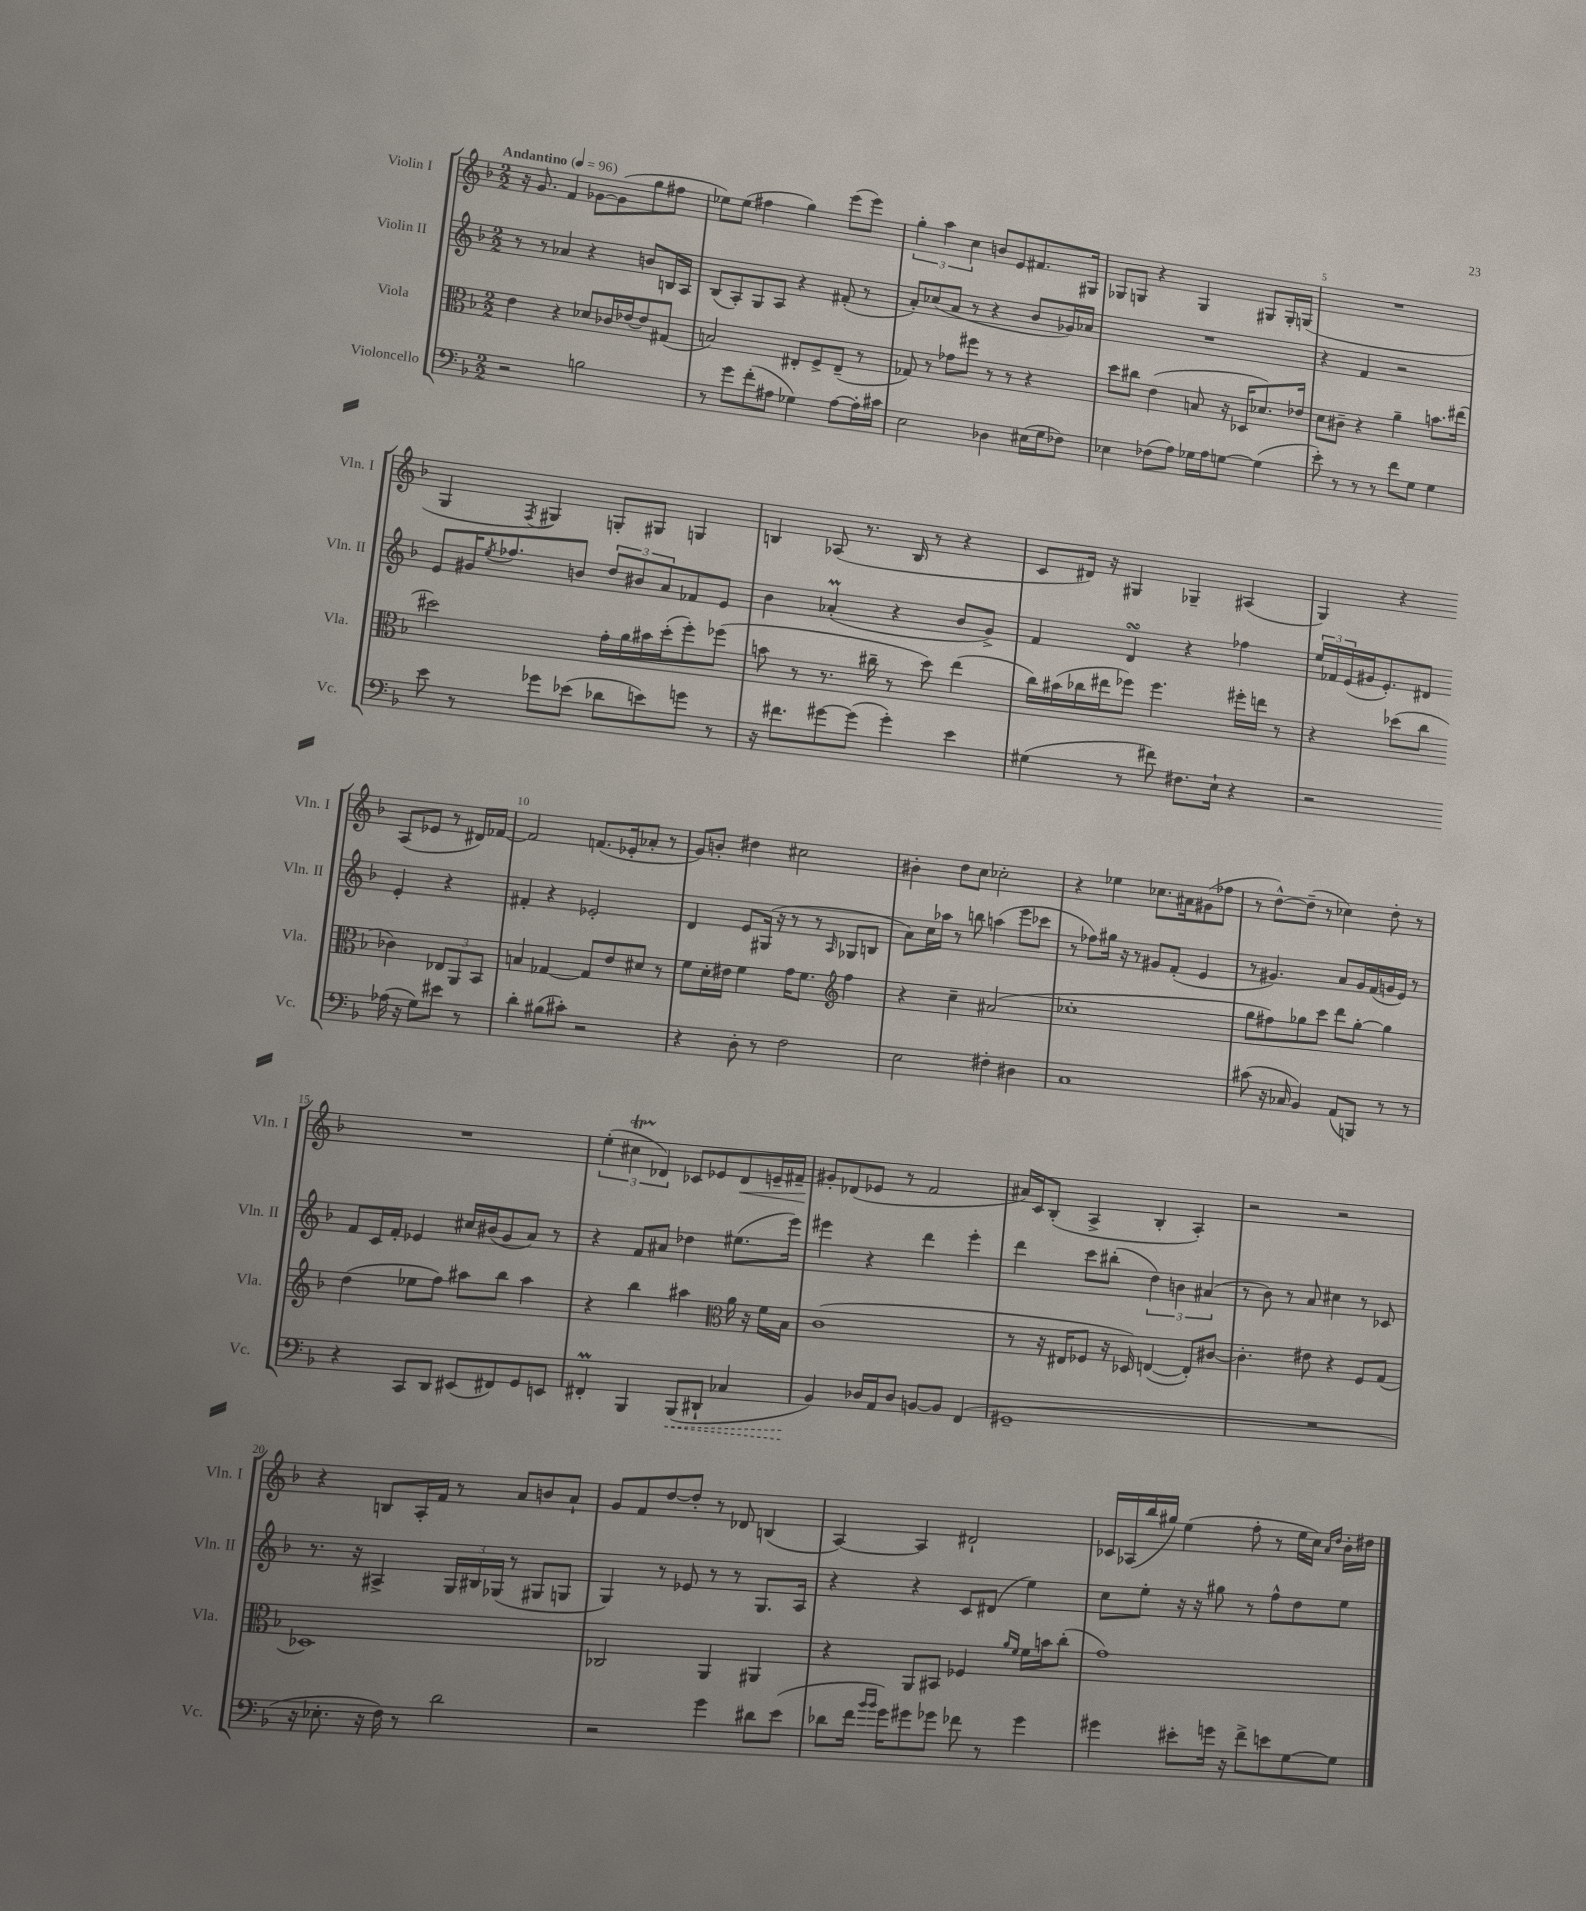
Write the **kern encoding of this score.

**kern	**dynam	**kern	**kern	**kern	**dynam
*part4	*part4	*part3	*part2	*part1	*part1
*staff4	*staff4	*staff3	*staff2	*staff1	*staff1
*I"Violoncello	*	*I"Viola	*I"Violin II	*I"Violin I	*
*I'Vc.	*	*I'Vla.	*I'Vln. II	*I'Vln. I	*
*clefF4	*	*clefC3	*clefG2	*clefG2	*
*k[b-]	*	*k[b-]	*k[b-]	*k[b-]	*
*M2/2	*	*M2/2	*M2/2	*M2/2	*
*MM96	*	*MM96	*MM96	*MM96	*
=1	=1	=1	=1	=1	=1
!	!	!	!	!LO:TX:a:B:t=Andantino	!
2r	.	4e\	8r	16r	.
.	.	.	.	8.g/	.
.	.	.	8r	.	.
.	.	4r	4a-X/	4f/	.
2Bn\	.	8d-X/L	4r	[8g-X\L	.
.	.	16c-X/L	.	(8g-\]	.
.	.	[16e-X/J	.	.	.
.	.	8e-/]	8bn/L	8gg\	.
.	.	(8G#X/J	16Bn/L	8ff#X\J	.
.	.	.	16A/JJ	.	.
=2	=2	=2	=2	=2	=2
8r	.	2Bn/)	(8B-/L	8ee-X\L)	.
8g\L	.	.	8A'/)	(8ee-\J	.
(8f'\	.	.	8G/	4ff#X\	.
8A#X\J	.	.	8A/J	.	.
4G-X\)	.	8E#X'/L	4r	4gg\)	.
.	.	8F^/	.	.	.
[8A#\L	.	(8E#~/J	(8f#X'/	(8eee\L	.
16A#'\L]	.	8r	8r	8eee\J)	.
16c#X\JJ	.	.	.	.	.
=3	=3	=3	=3	=3	=3
2E\	.	8G-X/)	8a'/L)	6gg'\	.
.	.	8r	(8cc-X/	.	.
.	.	.	.	6aa\	.
.	.	8g-X\L	8a/J	.	.
.	.	.	.	6cc\	.
.	.	8ff#X\J	8r	.	.
4D-X\	.	8r	4r	8bn/L	.
.	.	8r	.	8e/	.
(16E#X\LL	.	4r	8b-/L	8.f#X/	.
16G\J	.	.	.	.	.
8F-X\J)	.	.	16g-X/L)	.	.
.	.	.	16a-X/JJ	16G#X/Jk	.
=4	=4	=4	=4	=4	=4
4E-X\	.	8dd\L	1r	8G-X/L	.
.	.	8cc#X\J	.	8Gn/J	.
(8F-X\L	.	(4e\	.	4r	.
8A\J)	.	.	.	.	.
16G-X\LL	.	8Bn/	.	4G/	.
16A\J	.	.	.	.	.
[8Gn\J	.	16r	.	.	.
.	.	16D-X/KL	.	.	.
(4G\]	.	8.d-X/)	.	8G#X/L	.
.	.	.	.	16G#'/L	.
.	.	16e-X/Jk	.	(16Gn/JJ	.
=5	=5	=5	=5	=5	=5
8e'\)	.	8d\L	4r	1r	.
8r	.	8c#X~\J	.	.	.
8r	.	4r	4f/	.	.
8r	.	.	.	.	.
8f\L	.	4a~\	2r	.	.
8G\J	.	.	.	.	.
4G\	.	8.bn\L	.	.	.
.	.	(16ee#X\Jk	.	.	.
!!LO:LB:g=z
=6	=6	=6	=6	=6	=6
8e\	.	2dd#X\)	8e/L	4G/	.
8r	.	.	16g#X/K	.	.
.	.	.	8qee/	.	.
.	.	.	8.ff-X/	.	.
.	.	.	.	8qF/	.
8g-X\L	.	.	.	4G#X/)	.
(8e-X\J	.	.	8bn/J	.	.
8d-X\L	.	16g'\LL	12dd/L	8Gn'/L	.
.	.	16a\	.	.	.
.	.	.	12b#X/	.	.
8en\)	.	16b#X\	.	8G#X/J	.
.	.	.	12a/	.	.
.	.	(16dd#'\J	.	.	.
8gn\J	.	8ff'\)	8f-X/	4Gn/	.
8r	.	(8ff-X\J	8e/J	.	.
=7	=7	=7	=7	=7	=7
16r	.	8bn\	4b-\	4Bn/	.
8.f#X\L	.	.	.	.	.
.	.	8r	.	.	.
[8g#X\	.	8.r	(4a-XM'/	(8A-X/	.
(8g#\J]	.	.	.	8.r	.
.	.	16cc#X~\	.	.	.
4g#'\)	.	8r	4r	.	.
.	.	.	.	16B/	.
.	.	8dd\)	.	8r	.
4e\	.	(4ee\	8b-/L	4r	.
.	.	.	8g^/J)	.	.
=8	=8	=8	=8	=8	=8
(4G#X\	.	16cc\LL)	4f/	8c/L	.
.	.	(16b#X\	.	.	.
.	.	16cc-X\	.	16d#X/Jk)	.
.	.	16ee#X\J	.	16r	.
8r	.	8ff-X\J)	4dsSSS/	4G#X/	.
8f#X\)	.	4.ff-\	.	.	.
8.F#X\L	.	.	4r	4G-X~/	.
16E`\Jk	.	.	.	.	.
4r	.	16ff#X'\LL	4ff-X\	(4A#X/	.
.	.	16een\JJ	.	.	.
.	.	8r	.	.	.
=9	=9	=9	=9	=9	=9
2r	.	4r	24ee/LL	4G/)	.
.	.	.	24f-X/	.	.
.	.	.	(24e/	.	.
.	.	.	16g#X/J	.	.
.	.	.	8.e'/)	.	.
.	.	(8dd-X\L	.	4r	.
.	.	8cc\J	8d#X/J	.	.
(16A-X\	.	4c-X\)	4e'/	(8A/L	.
16r	.	.	.	.	.
8G\L)	.	.	.	8e-X/J	.
8e#X\J	.	12E-X/L	4r	8r	.
.	.	12AA/	.	.	.
8r	.	.	.	16d#X/LL)	.
.	.	12BB-/J	.	.	.
.	.	.	.	[16f-X/JJ	.
!!LO:LB:g=z
=10	=10	=10	=10	=10	=10
4d'\	.	4Bn/	4f#X'/	2f-X/]	.
(8B#X\L	.	[4G-X/	4r	.	.
8c#X'\J)	.	.	.	.	.
2r	.	8G-/L]	2e-X'/	(8.fn/L	.
.	.	8e/	.	.	.
.	.	.	.	16e-X'/k	.
.	.	8d#X/J	.	8a-X'/J	.
.	.	8r	.	8r	.
=11	=11	=11	=11	=11	=11
4r	.	8f\L	4d/	8g/L)	.
.	.	16d'\L	.	8bn'/J	.
.	.	16e#X\JJ	.	.	.
8D'\	.	4f\	8e/L	4dd#X\	.
8r	.	.	(16G#X/Jk	.	.
.	.	.	16r	.	.
2F\	.	16g\KL	8r	2cc#X\	.
.	.	8.f\J	.	.	.
.	.	.	8r	.	.
*	*	*clefG2	*	*	*
.	.	.	16qqA/	.	.
.	.	4ff\	8G-X/L	.	.
.	.	.	8Bn/J	.	.
=12	=12	=12	=12	=12	=12
2E\	.	4r	8a\L)	4b#X'\	.
.	.	.	16cc\L	.	.
.	.	.	16aa-X\JJ	.	.
.	.	4cc~\	8r	8dd\L	.
.	.	.	8bbn\	8cc\J	.
4F#X'\	.	(2a#X/	(4aan\	2cc-X'\	.
4D#X\	.	.	8eee\L	.	.
.	.	.	8ccc-X\J	.	.
=13	=13	=13	=13	=13	=13
1C	.	1cc-X'	8r	4r	.
.	.	.	8ff-X\L)	.	.
.	.	.	16gg#X\Jk	4ee-X\	.
.	.	.	16r	.	.
.	.	.	8r	.	.
.	.	.	8g#X/L	8.cc-X\L	.
.	.	.	(8f'/J	.	.
.	.	.	.	16a#X\k	.
.	.	.	4e/	(8g#X\	.
.	.	.	.	8ff-X\J	.
=14	=14	=14	=14	=14	=14
(8c#X\	.	8gg\L	8r	8r	.
16r	.	8ff#X\)	4.g#X/)	[8dd^^\L)	.
16C-X/	.	.	.	.	.
4BB-/)	.	8gg-X\	.	(8dd~\J]	.
.	.	8ccc\J	.	8r	.
(8AA/L	.	8ddd\L	8a/L	4cc-X\)	.
8BBBn/J)	.	[8gg-'\J	16g#/L	.	.
.	.	.	(16f/	.	.
8r	.	4gg-\]	16gn/	8dd'\	.
.	.	.	16e/JJ)	.	.
8r	.	.	8r	8r	.
!!LO:LB:g=z
=15	=15	=15	=15	=15	=15
4r	.	(4dd\	8f/L	1r	.
.	.	.	16c/L	.	.
.	.	.	16f'/JJ	.	.
8CC/L	.	8ee-X\L	4e-X/	.	.
8DD/J	.	8ff\J)	.	.	.
(8EE#X/L	.	8aa#X\L	16cc#X/LL	.	.
.	.	.	(16b#X/J	.	.
8FF#X/)	.	8bb-\J	8g/	.	.
8GG/	.	4aa#\	8a/J)	.	.
8EEn/J	.	.	8r	.	.
=16	=16	=16	=16	=16	=16
4FF#Xm'/	.	4r	4r	(6ee'\	.
.	.	.	.	6cc#Xt\	.
4BBB-/	.	4bb-\	8f/L	.	.
.	.	.	.	6d-X/)	.
.	.	.	8a#X/J	.	.
!	!LO:HP:b	!	!	!	!
(8BBB-/L	<	4aa#X\	4dd-X\	8c-X/L	.
8DD#X`/J	.	.	.	8e-X/	.
*	*	*clefC3	*	*	*
!	!	!	!	!	!LO:HP:b
4C-X/	.	16a\	(8.ee#X\L	8d-/	<
.	.	16r	.	.	.
.	.	16f\LL	.	16en~/L	.
.	.	16B-\JJ	16eee\Jk)	16f#X~/JJ	.
=17	=17	=17	=17	=17	=17
4BB-/)	.	(1c	4eee#X\	8g#X'/L	.
.	.	.	.	(8d-X/	[
16D-X/LL	[	.	4r	8e-X/J	.
16AA/J	.	.	.	.	.
8D-/J	.	.	.	8r	.
[8BBn/L	.	.	4ddd\	2f/	.
8BB/J]	.	.	.	.	.
(4FF/	.	.	4eee#'\	.	.
=18	=18	=18	=18	=18	=18
1GG#X~	.	8r	4ddd\	16a#X/LL)	.
.	.	.	.	16c/J	.
.	.	16r	.	(8B-'/J	.
.	.	16E#X/KL	.	.	.
.	.	8F-X/J	8ccc\L	4A^/	.
.	.	16r	(8bb#X'\J	.	.
.	.	16D-X/)	.	.	.
.	.	([4En/	6dd\)	4B-'/	.
.	.	.	6bn\	.	.
.	.	8E'/L])	.	4A'/)	.
.	.	.	(6a#X/	.	.
.	.	[8c#X/J	.	.	.
=19	=19	=19	=19	=19	=19
1r	.	4.c#'\]	8r	2r	.
.	.	.	8b-\)	.	.
.	.	.	8r	.	.
.	.	8e#X\	8a/	.	.
.	.	4r	4cc#X\	2r	.
.	.	8F/L	8r	.	.
.	.	(8G/J	8c-X/	.	.
!!LO:LB:g=z
=20	=20	=20	=20	=20	=20
16r	.	1D-X)	8.r	4r	.
8.E-X'\	.	.	.	.	.
.	.	.	16r	.	.
16r	.	.	4A#X^/	8Bn/L	.
16F\)	.	.	.	.	.
8r	.	.	.	16A'/L	.
.	.	.	.	16f/JJ	.
2d\	.	.	24G/LL	8r	.
.	.	.	24B#X/	.	.
.	.	.	(24G-X/JJ	.	.
.	.	.	8r	8a/L	.
.	.	.	8G#X/L	8bn/	.
.	.	.	8Gn/J	8a`/J	.
=21	=21	=21	=21	=21	=21
2r	.	2C-X/	4G/)	8g/L	.
.	.	.	.	8f/	.
.	.	.	8r	[8dd/	.
.	.	.	8e-X/	8dd'/J]	.
4g\	.	4AA/	8r	8r	.
.	.	.	8r	8d-X/	.
8d#X\L	.	4AA#X/	8.G/L	(4Bn/	.
(8e\J	.	.	.	.	.
.	.	.	16A/Jk	.	.
=22	=22	=22	=22	=22	=22
8d-X\L	.	4r	4r	[4A/)	.
16f\Jk	.	.	.	.	.
16qqb-/LL	.	.	.	.	.
16qqb-/JJ	.	.	.	.	.
16g\KL)	.	.	.	.	.
8g#X\	.	8AA/L	4r	4A/]	.
8g-X\J	.	8BB#X/J	.	.	.
8f-X\	.	4F-X/	8c/L	2d#X`/	.
8r	.	.	(8d#X/J	.	.
.	.	16qqa/LL	.	.	.
.	.	16qqf/JJ	.	.	.
4g-\	.	16f\LL	4ee\)	.	.
.	.	16bn\J	.	.	.
.	.	(8cc'\J	.	.	.
=23	=23	=23	=23	=23	=23
4g#X\	.	1g)	8cc\L	16c-X/LL	.
.	.	.	.	(16A-X/	.
.	.	.	8ee'\J	16bb-/	.
.	.	.	.	16gg#X/JJ)	.
8e#X'\L	.	.	16r	(4ee\	.
.	.	.	16r	.	.
16gn\Jk	.	.	8gg#X\	.	.
16r	.	.	.	.	.
8f^\L	.	.	8r	8ff'\	.
8en\	.	.	8ff^^\L	8r	.
[8G\	.	.	8dd\	16ee\LL	.
.	.	.	.	16cc\JJ)	.
.	.	.	.	16qqa/LL	.
.	.	.	.	16qqdd/JJ	.
8G\J]	.	.	8ee\J	16b-'\LL	.
.	.	.	.	16dd#X\JJ	.
==	==	==	==	==	==
*-	*-	*-	*-	*-	*-
